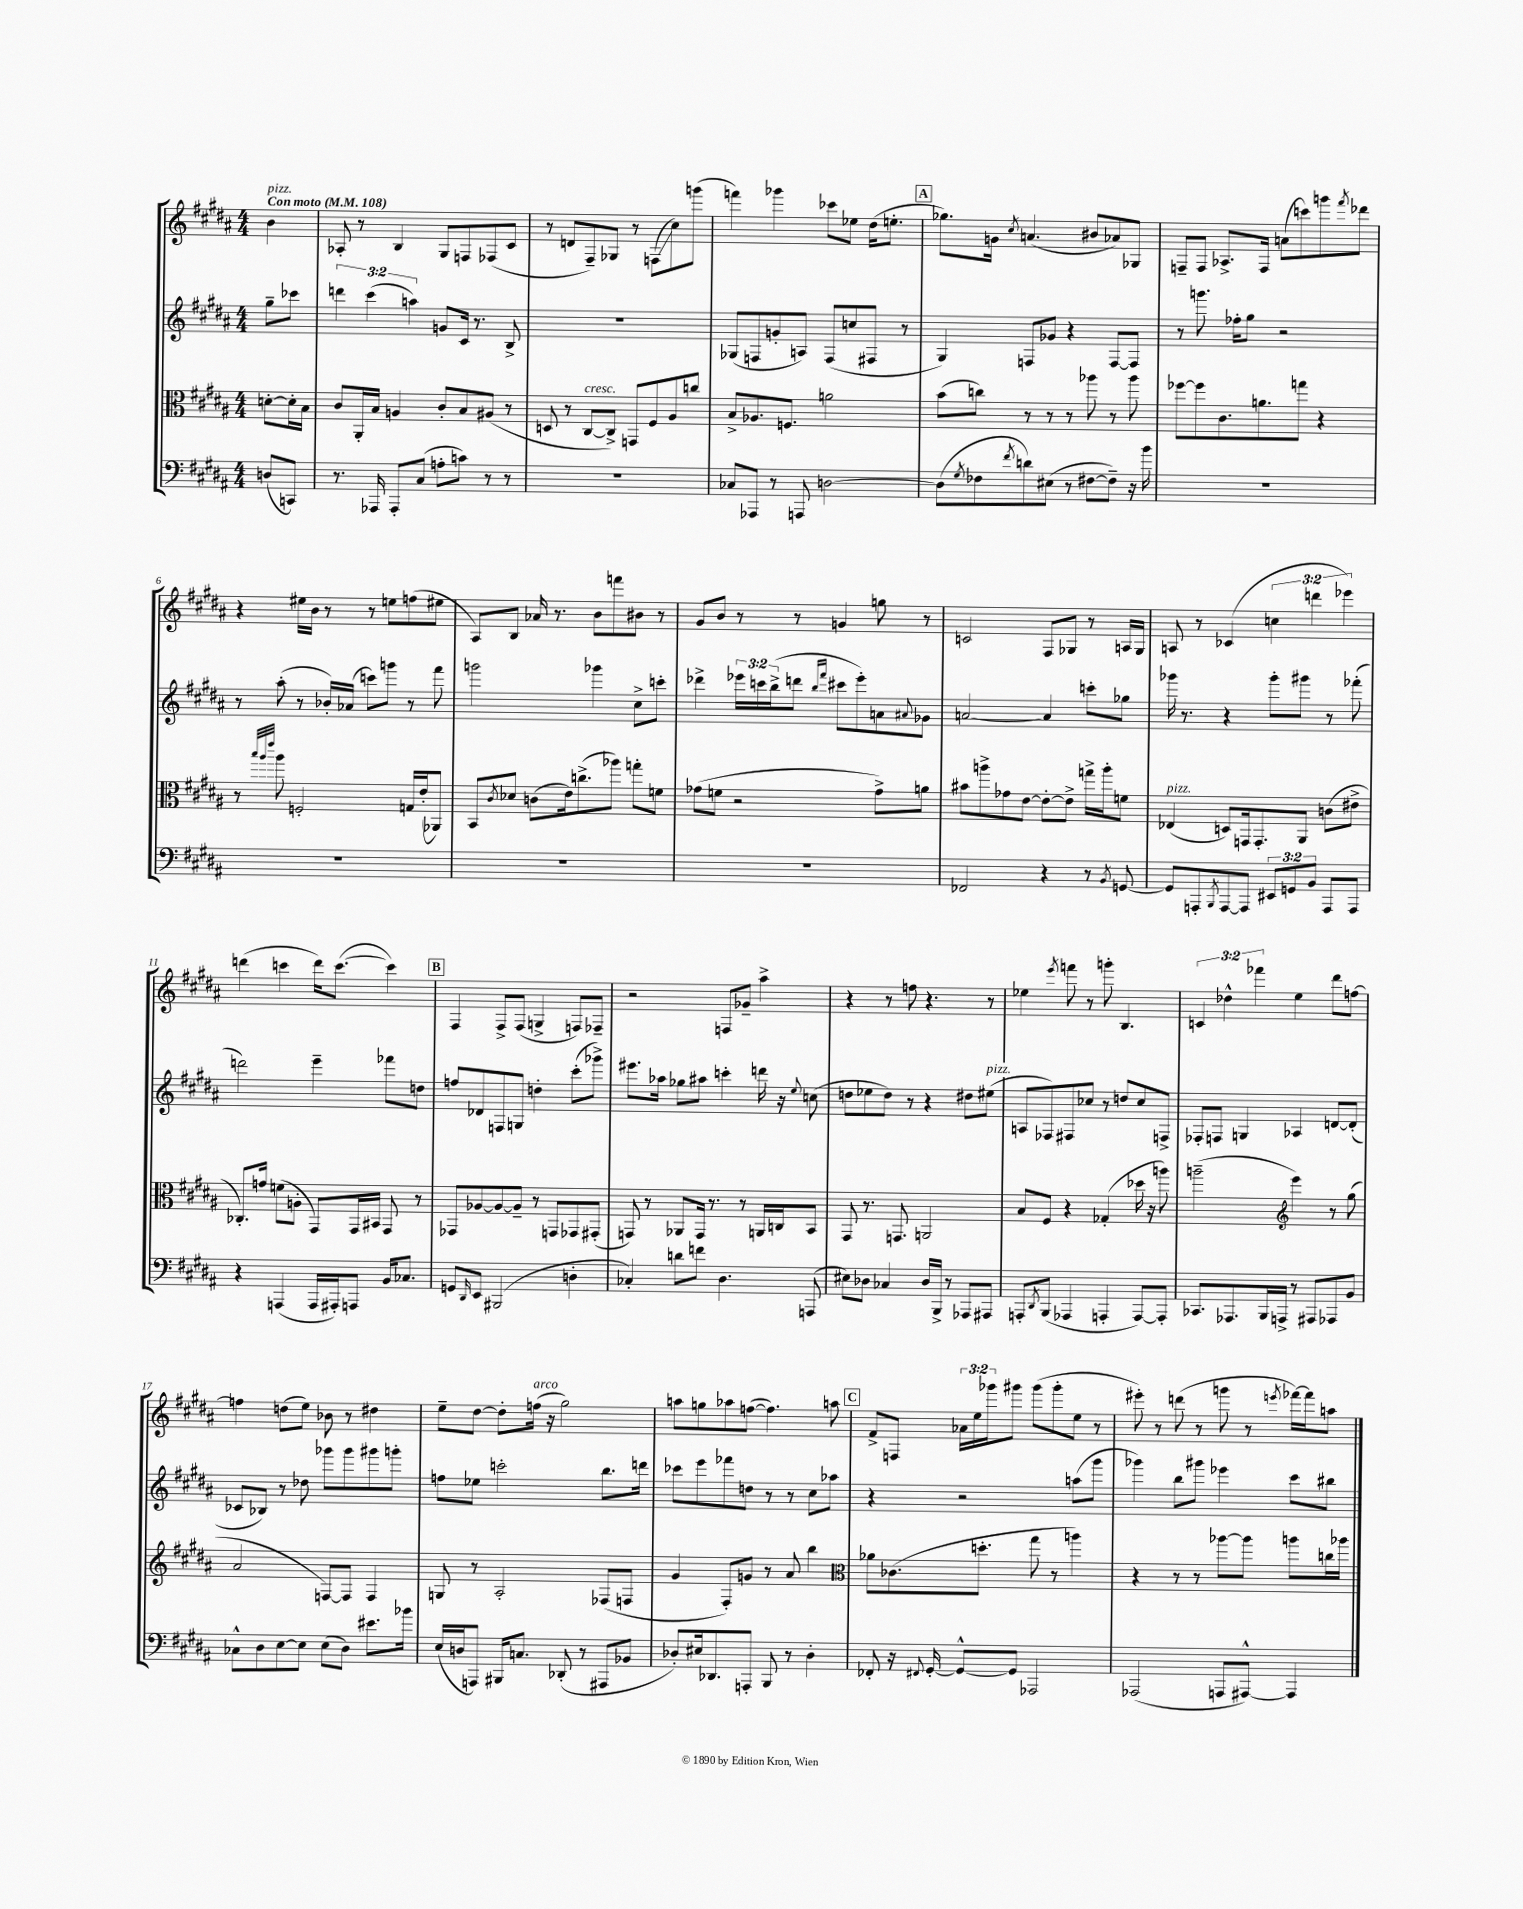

**kern	**kern	**kern	**kern
*staff4	*staff3	*staff2	*staff1
*clefF4	*clefC3	*clefG2	*clefG2
*k[f#c#g#d#a#]	*k[f#c#g#d#a#]	*k[f#c#g#d#a#]	*k[f#c#g#d#a#]
*M4/4	*M4/4	*M4/4	*M4/4
*MM108	*MM108	*MM108	*MM108
(8D/L	[8d'\L	8gg#~\L	4b\
8CC/J)	16d'\]L	8ccc-\J	.
.	16B\JJ	.	.
=	=	=	=
8.r	8c#/L	6ddd\	8A-'/
.	16AA#'/L	.	8r
.	.	(6ccc#\	.
16AAA-/	16B/JJ	.	.
8AAA-'/L	4A/	.	4B/
.	.	6aa\)	.
(8C#/J	.	.	.
8A'\L	8c#'/L	8g/L	8G#/L
8c\J)	8B/	16c#/Jk	8F/
.	.	8.r	.
8r	(8A#/J	.	(8F-/
8r	8r	8B^/	8c#/J
=	=	=	=
1r	8D/	1r	8r
.	8r	.	8d/L
.	[8C#/L	.	8F#~/)
.	8C#^/]J)	.	8G-/J
.	8GG/L	.	8r
.	8F#/	.	(8F\L
.	8A#/	.	8cc#\)
.	8cc/J	.	(8ggg\J
=	=	=	=
8C-/L	8B^/L	(8G-/L	4fff\)
8AAA-/J	8.A-/	8F/	.
8r	.	8g'/	4ggg-\
.	8.F/J	.	.
8AAA/	.	8A/J)	.
[2D\	2a\	(8F/L	8ccc-\L
.	.	8cc/	8ee-\J
.	.	8F#/J	(16dd#\LK
.	.	.	8.ee'\J
.	.	8r	.
=	=	=	=
(8D\]L	(8b\L	4G#/)	8.gg-\L)
8qG#/	.	.	.
8F-\	8cc\J)	.	.
.	.	.	16g\Jk
8qf#/	.	.	8qcc#/
8d\)	8r	8F/L	(4.a/
(8E#\J	8r	8g-/J	.
8r	8r	4r	.
[8F#\L	8aa-\	.	8b#/L
8F#~\]J)	8r	[8F/L	8a-/)
16r	8aa-\	8F/]J	8G-/J
16b\	.	.	.
=	=	=	=
1r	[8ff-\L	8r	8F~/L
.	8ff-\]	8.ggg\	8F/J
.	8.c#\	.	8.A-^/L
.	.	16ff-'\LK	.
.	.	8gg#\J	.
.	8.a\	.	16F/Jk
.	.	2r	(8a\L
.	8gg\J	.	8ccc\)
.	4r	.	8ggg\
.	.	.	8qfff#/
.	.	.	8ddd-\J
=	=	=	=
1r	8r	8r	4r
.	32qqbb/LLL	.	.
.	32qqaa#/	.	.
.	32qqeee/JJJ	.	.
.	8aa#\	(8aa#'\	.
.	2F'/	8r	16ee#\LL
.	.	.	16b\JJ
.	.	16b-'/LL)	8r
.	.	(16a-/JJ	.
.	.	8ccc\L)	8r
.	.	8ggg\J	8ee\L
.	16G/LL	8r	(8ff\
.	(16e'/J	.	.
.	8AA-/J)	8fff#\	8ee#\J
=	=	=	=
1r	8BB/L	2ggg\	8A#/L)
.	8qc#/	.	.
.	8d-/J	.	8B/J
.	(8c\L	.	16a-/
.	.	.	8.r
.	16e\k)	.	.
.	(8.cc^\	.	.
.	.	4ggg-\	8b\L
.	8aa-\J)	.	8fff\
.	8gg'\L	8cc#^\L	8b#\J
.	8f\J	8ccc'\J	8r
=	=	=	=
1r	(8g-\L	4ddd-^\	8g#/L
.	8f\J	.	8b/J
.	2r	24eee-\LL	8r
.	.	24ccc\	.
.	.	(24bb^\J	.
.	.	8ddd\J	8r
.	.	16qqbb/LL	.
.	.	16qqfff#/JJ	.
.	.	8ccc#\L	4g/
.	.	8eee-'\)	.
.	8g-^\L)	8a\	8gg\
.	.	8qqa#/	.
.	8a\J	8g-\J	8r
=	=	=	=
2FF-/	8b#\L	[2a/	2c/
.	8aa^\	.	.
.	8g-\	.	.
.	[8e\J	.	.
4r	8e'\_L	4a/]	8F#/L
.	8e^\]J	.	8G-/J
8r	16gg^\LL	8ccc'\L	8r
.	16aa'\J	.	.
8qBB/	.	.	.
[8GG/	8f\J	8gg-\J	16A/LL
.	.	.	16G-/JJ
=	=	=	=
8GG/]L	(4E-/	16ggg-\	8A/
.	.	8.r	.
8AAA'/	.	.	8r
8qBBB/	.	.	.
[8AAA/	8D/L)	4r	(4c-/
8AAA/]J	16GG/k	.	.
.	8.GG'/	.	.
12EE#/L	.	8ggg-'\L	6cc\
12GG/	.	.	.
.	8AA#/J	8ggg#\J	.
12BB/J	.	.	6ddd\
8AAA/L	(8c\L	8r	.
.	.	.	6eee-\)
8AAA/J	8e#^\J	(8fff-'\	.
=	=	=	=
4r	8.C-'/L)	2ddd\)	(4ddd\
.	16g/Jk	.	.
(4AAA/	(8f\L	.	4ccc\
.	8A'\J	.	.
16AAA/LL	8GG#/L)	4eee~\	16ddd\LK)
16AAA#'/J)	.	.	([8.ccc\J
8AAA/J	16GG#/L	.	.
.	16BB#/JJ	.	.
16BB/LK	8GG#/	8fff-\L	4ccc\])
8.C-/J	.	.	.
.	8r	8dd\J	.
=	=	=	=
8GG/L	8GG-/L	8ff/L	4F#/
16qqDD#/	.	.	.
8EE/J	[8A-/	8d-/	.
(2BBB#/	8A-/_	8F/	8F#^/L
.	8A-~/]J	8G/J	(8F#/J
.	8r	4dd'\	4G^/
.	8GG/L	.	.
4D'\	8GG-/	(8ccc#'\L	8F/L)
.	(8GG#'/J	8ggg-^\J)	8F-~/J
=	=	=	=
4C-'/)	8GG/)	8.eee#\L	2r
.	8r	.	.
.	.	16aa-\Jk	.
8d\L	8AA-/L	8gg-\L	.
8f\J	16GG/Jk	8aa#\J	.
.	8.r	.	.
4.D#\	.	4ccc'\	8F/L
.	8r	.	8g-~/J
.	16AA/LL	16ddd\	4aa#^\
.	16C/J	16r	.
.	.	8qqee/	.
(8AAA/	8BB/J	(8cc\	.
=	=	=	=
8E#\L)	8GG#/	8dd\L	4r
8D-\J	8.r	8ee-\	.
4C-/	.	8dd\J)	8r
.	8.GG/	.	.
.	.	8r	8ff\
16D-/LL	2AA/	4r	4.r
16BBB^/JJ	.	.	.
8r	.	.	.
8AAA-/L	.	8dd#\L	.
8AAA#/J	.	(8ee#\J	8r
=	=	=	=
8AAA'/L	8B/L	8A/L	4ee-\
8qDD#/	.	.	.
(8BBB/J	8F#/J	8F-/)	.
.	.	.	8qeee/
4AAA-/	4r	8F#/	8fff\
.	.	8cc-/J	8r
4AAA'/	(4G-'/	8r	8ggg'\
.	.	8dd/L	4.B/
[8AAA/L)	16dd-\	8cc-/	.
.	16r	.	.
8AAA'/]J	8aa\)	8F^/J	.
=	=	=	=
8.CC-/L	(2aa~\	8F-'/L	6c/
.	.	8F/J	.
.	.	.	6dd-^^\
8.AAA-/	.	.	.
.	.	4G/	.
.	.	.	6fff-\
16BBB/L	.	.	.
16AAA^/JJ	.	.	.
*	*clefG2	*	*
8r	4eee\)	4A-/	4ee\
8AAA#/L	.	.	.
8AAA-/	8r	[8d/L	8ddd#\L
8BB/J	(8gg#\	(8d'/]J	[8ff\J
=	=	=	=
8C-^^\L	2a#/	8c-/L	4ff\]
8D#\	.	8B-/J)	.
[8E\	.	8r	(8dd\L
8E\]J	.	8dd-\	8ee\J)
(8E\L	[8F/L)	8ggg-\L	8b-\
8D#\J)	8F/]J	8ggg-\	8r
8.e#\L	4F/	8ggg#\	4dd#\
.	.	8ggg'\J	.
16b-\Jk	.	.	.
=	=	=	=
(16E/LL	8G/	8ff\L	8ee~\L
16D/J	.	.	.
8AAA/J)	8r	8ee-\J	[8dd#\J
16BBB#/LK	2A#'/	2ccc'\	8dd#'\]L
8.C/J	.	.	.
.	.	.	(16ff\Jk
.	.	.	16r
(8DD-'/	.	.	2gg#\)
8r	.	.	.
8AAA#/L	(8F-/L	8.bb\L	.
8BB-/J	8F/J	.	.
.	.	16ddd\Jk	.
=	=	=	=
8D-'/L)	4g#/	8ccc-\L	8aa\L
16E#/k	.	8eee\	8gg\
8.DD-/	.	.	.
.	8F#'/L)	8fff-\	8aa-\
8AAA'/J	8g/J	8dd\J	([8ff\J
8BBB/	8r	8r	4.ff\])
8r	8a#/	8r	.
4D-'\	4bb\	8cc#\L	.
.	.	8aa-\J	8aa\
=	=	=	=
*	*clefC3	*	*
8FF-'/	8a-\L	4r	8f#^/L
16r	(8.c-\	.	8F/J
8qqFF#/	.	.	.
[16GG#'/	.	.	.
8GG#^^/_L	.	2r	24a-\LL
.	.	.	24ee\
.	8.dd'\J	.	.
.	.	.	24ggg-\J
8GG#/]J	.	.	8ggg#\J
2AAA-/	8gg#\	.	(8ggg#\L
.	8r	.	8ggg#'\
.	4aa\)	(8aa\L	8ee\J
.	.	8ggg#\J	8r
=	=	=	=
(2AAA-/	4r	4ggg-\)	8eee#'\)
.	.	.	8r
.	8r	8bb\L	(8ddd\
.	8r	8ggg#\J	8r
8AAA/L	[8aa-\L	4eee-\	8ggg\
[8AAA#^^/J)	8aa-\]J	.	8r
.	.	.	8qeee/
4AAA#/]	8aa\L	8ccc#\L	[16fff-\LL)
.	.	.	16fff-\]J
.	16cc\L	8bb#\J	8aa\J
.	16aa-\JJ	.	.
==	==	==	==
*-	*-	*-	*-
